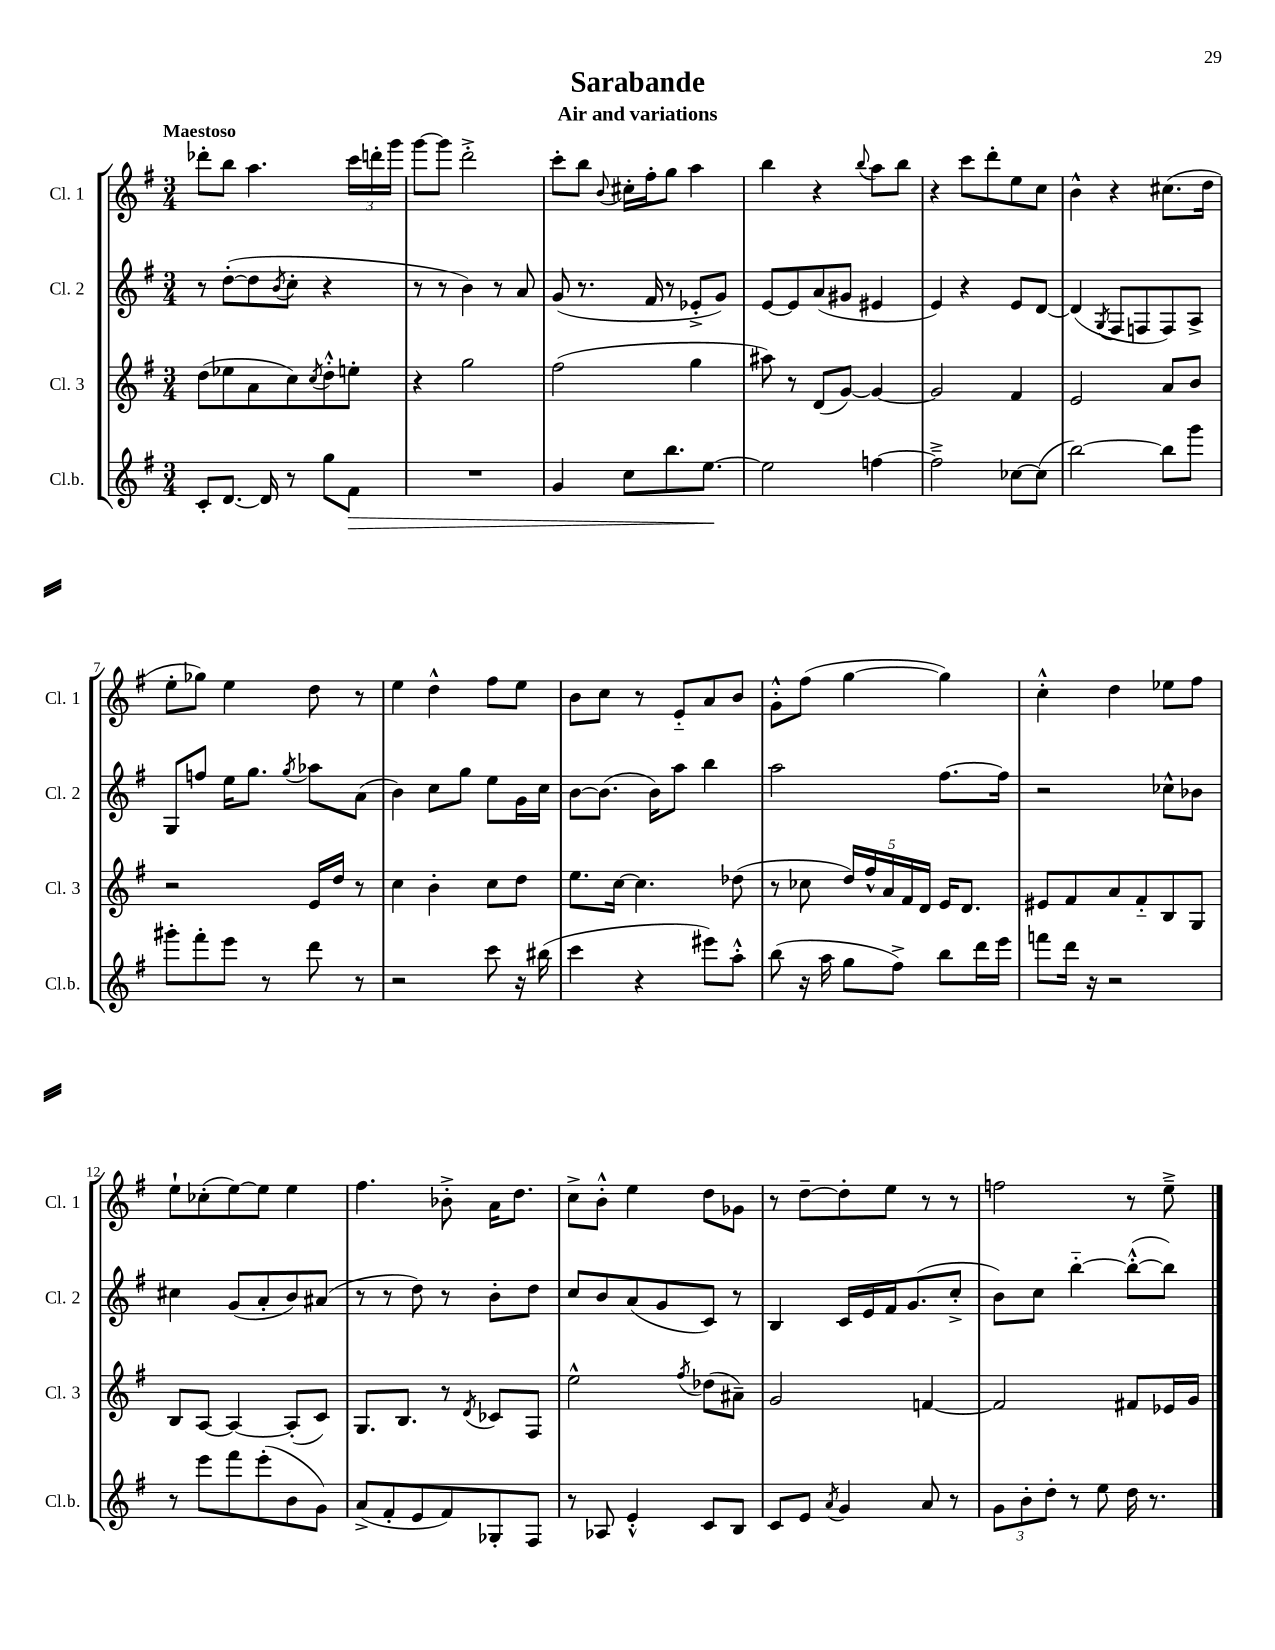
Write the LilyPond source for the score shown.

\header { title = "Sarabande" subtitle = "Air and variations" }
<<
\new StaffGroup <<
\new Staff = "s0" \with { instrumentName = "Cl. 1" shortInstrumentName = "Cl. 1" } {
    \clef treble \key g \major \numericTimeSignature \time 3/4 \tempo "Maestoso"
    des'''8-. b''8 a''4. \tuplet 3/2 { c'''16 d'''16-. g'''16 } |
    g'''8~ g'''8 d'''2-.-> |
    c'''8-. b''8 \appoggiatura { b'8 } cis''16-. fis''16-. g''8 a''4 |
    b''4 r4 \appoggiatura { b''8 } a''8 b''8 |
    r4 c'''8 d'''8-. e''8 c''8 |
    b'4-^ r4 cis''8.( d''16 |
    e''8-. ges''8) e''4 d''8 r8 |
    e''4 d''4-^ fis''8 e''8 |
    b'8 c''8 r8 e'8-_ a'8 b'8 |
    g'8-.-^ fis''8( g''4~ g''4) |
    c''4-.-^ d''4 ees''8 fis''8 |
    e''8-! ces''8-.( e''8~) e''8 e''4 |
    fis''4. bes'8-.-> a'16 d''8. |
    c''8-> b'8-.-^ e''4 d''8 ges'8 |
    r8 d''8~-- d''8-. e''8 r8 r8 |
    f''2 r8 e''8---> \bar "|." |
}
\new Staff = "s1" \with { instrumentName = "Cl. 2" shortInstrumentName = "Cl. 2" } {
    \clef treble \key g \major \numericTimeSignature \time 3/4
    r8 d''8~-.( d''8 \acciaccatura { b'8 } c''8-. r4 |
    r8 r8 b'4) r8 a'8 |
    g'8( r8. fis'16 r8 ees'8-.-> g'8) |
    e'8~ e'8 a'8( gis'8 eis'4 |
    e'4) r4 e'8 d'8~ |
    d'4( \acciaccatura { g8 } fis8 f8 f8) a8-> |
    g8 f''8 e''16 g''8. \acciaccatura { g''8 } aes''8 a'8( |
    b'4) c''8 g''8 e''8 g'16 c''16 |
    b'8~ b'8.( b'16) a''8 b''4 |
    a''2 fis''8.~ fis''16 |
    r2 ces''8-^ bes'8 |
    cis''4 g'8( a'8-. b'8) ais'8( |
    r8 r8 d''8) r8 b'8-. d''8 |
    c''8 b'8 a'8( g'8 c'8) r8 |
    b4 c'16 e'16 fis'16 g'8.( c''8-.-> |
    b'8) c''8 b''4~-_ b''8~-.-^( b''8) \bar "|." |
}
\new Staff = "s2" \with { instrumentName = "Cl. 3" shortInstrumentName = "Cl. 3" } {
    \clef treble \key g \major \numericTimeSignature \time 3/4
    d''8( ees''8 a'8 c''8) \acciaccatura { c''8 } d''8-.-^ e''8-. |
    r4 g''2 |
    fis''2( g''4 |
    ais''8) r8 d'8( g'8~) g'4~ |
    g'2 fis'4 |
    e'2 a'8 b'8 |
    r2 e'16 d''16 r8 |
    c''4 b'4-. c''8 d''8 |
    e''8. c''16~ c''4. des''8( |
    r8 ces''8 \tuplet 5/4 { d''16) fis''16-^ a'16 fis'16 d'16 } e'16 d'8. |
    eis'8 fis'8 a'8 fis'8-_ b8 g8 |
    b8 a8~ a4~ a8-.( c'8) |
    g8. b8. r8 \acciaccatura { d'8 } ces'8 fis8 |
    e''2-^ \acciaccatura { fis''8 } des''8( ais'8--) |
    g'2 f'4~ |
    f'2 fis'8 ees'16 g'16 \bar "|." |
}
\new Staff = "s3" \with { instrumentName = "Cl.b." shortInstrumentName = "Cl.b." } {
    \clef treble \key g \major \numericTimeSignature \time 3/4
    c'8-. d'8.~ d'16 r8 g''8 fis'8\> |
    R2. |
    g'4 c''8 b''8. e''8.~\! |
    e''2 f''4~ |
    f''2---> ces''8~ ces''8( |
    b''2~) b''8 g'''8 |
    gis'''8-. fis'''8-. e'''8 r8 d'''8 r8 |
    r2 c'''8 r16 bis''16( |
    c'''4 r4 eis'''8) a''8-.-^ |
    b''8( r16 a''16 g''8 fis''8->) b''8 d'''16 e'''16 |
    f'''8 d'''16 r16 r2 |
    r8 e'''8 fis'''8 e'''8-.( b'8 g'8) |
    a'8->( fis'8-. e'8 fis'8) ges8-. fis8 |
    r8 aes8 e'4-.-^ c'8 b8 |
    c'8 e'8 \acciaccatura { a'8 } g'4 a'8 r8 |
    \tuplet 3/2 { g'8 b'8-. d''8-. } r8 e''8 d''16 r8. \bar "|." |
}
>>
>>
